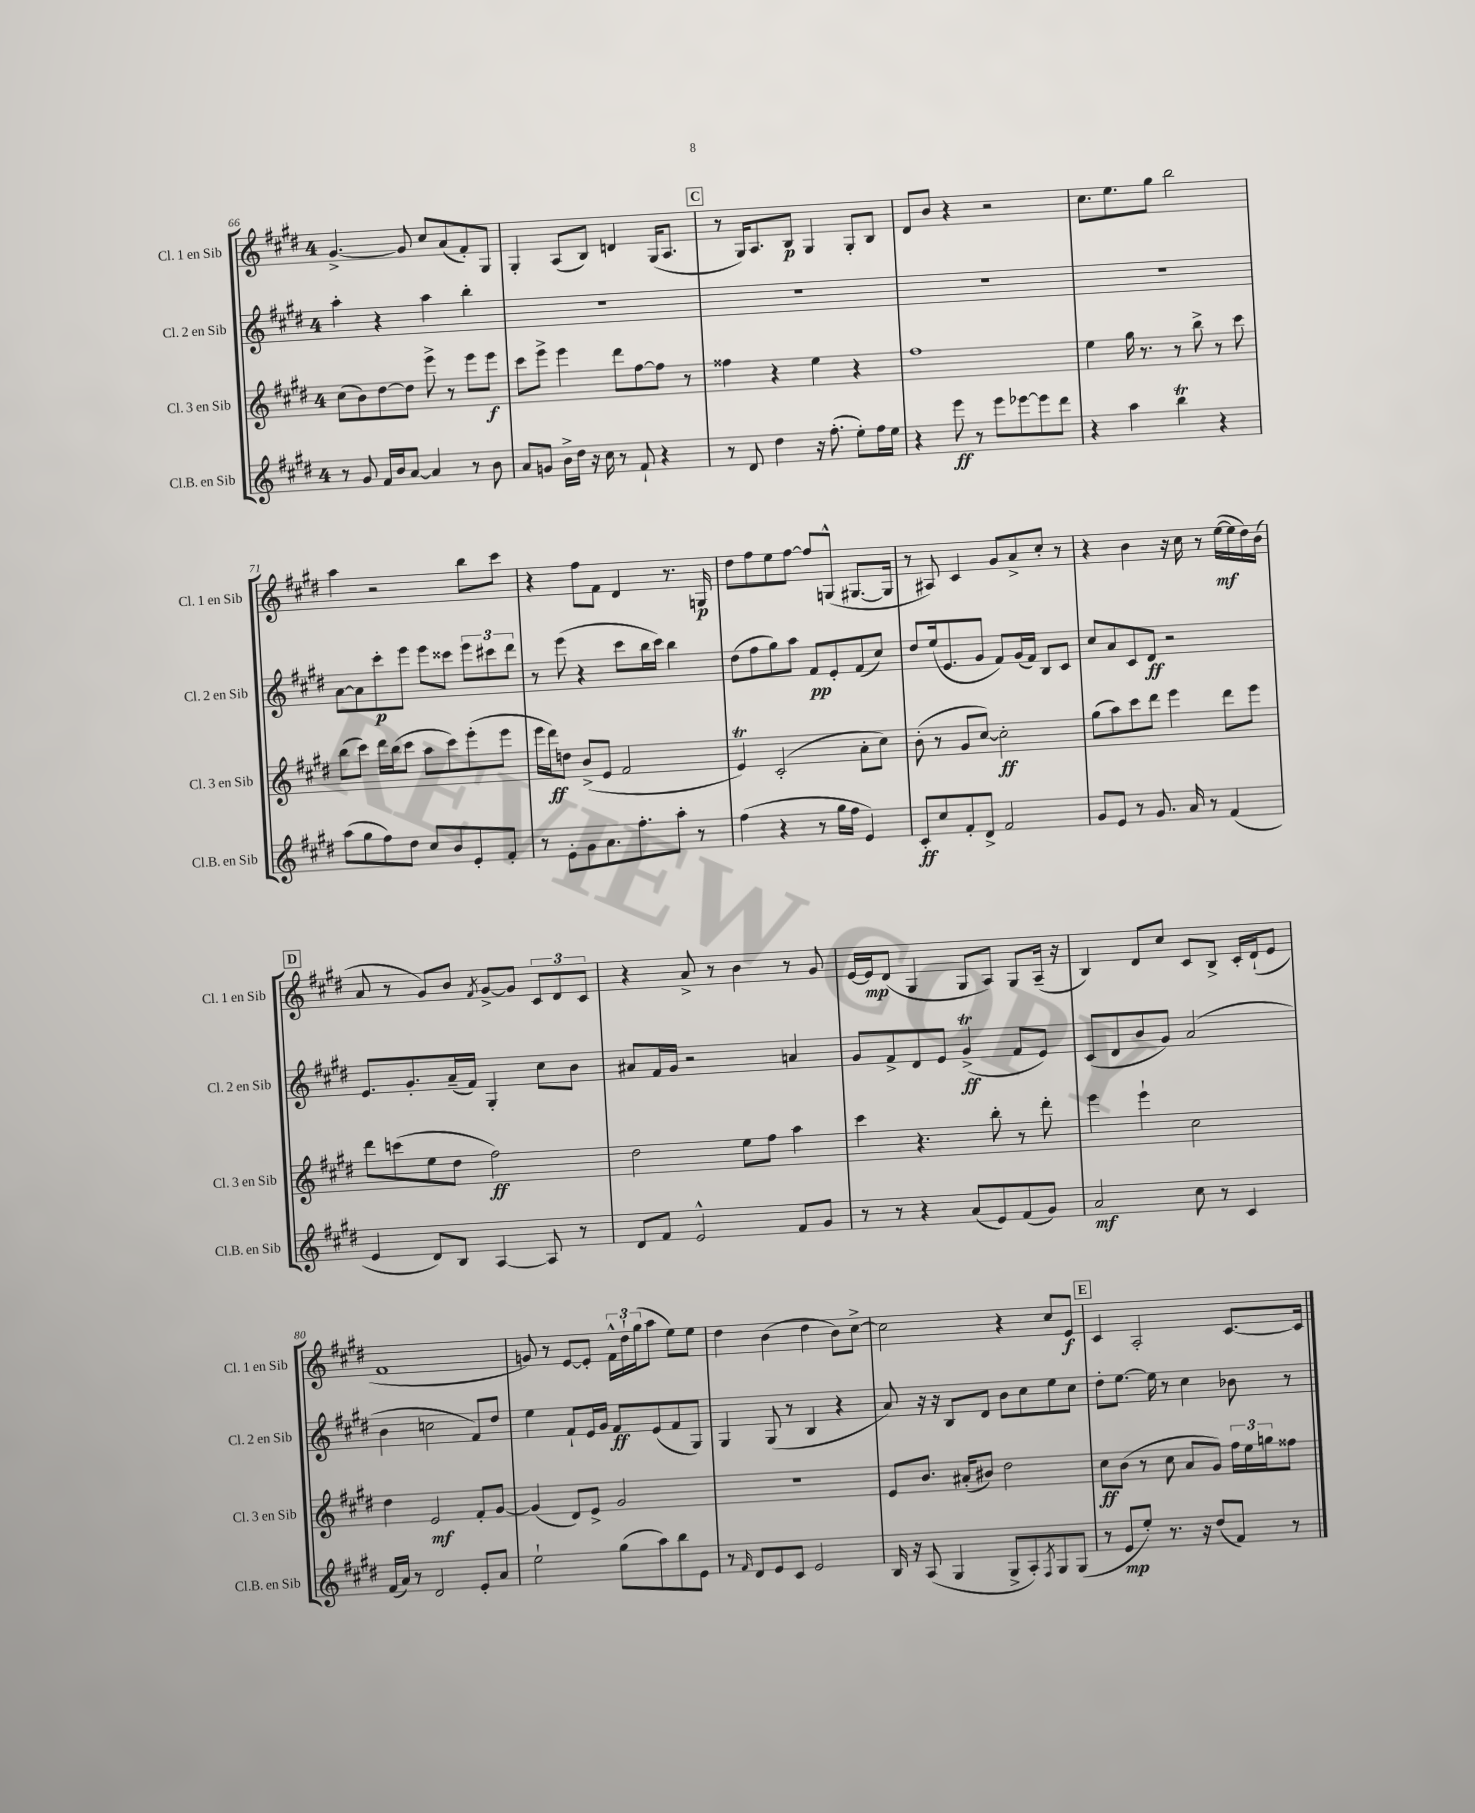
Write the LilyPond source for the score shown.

<<
\new StaffGroup <<
\new Staff = "s0" \with { instrumentName = "Cl. 1 en Sib" shortInstrumentName = "Cl. 1 en Sib" } {
    \clef treble \key e \major \once \override Staff.TimeSignature.style = #'single-digit \time 4/4
    gis'4.~-> gis'8 cis''8 a'8( fis'8-.) gis8 |
    gis4-. a8( b8) d'4 gis16( a8. |
    \mark \markup { \box "C" } r8 gis16) a8. b8\p gis4 gis8-. b8 |
    dis'8 b'8 r4 r2 |
    cis''8. e''8. gis''8 b''2 |
    a''4 r2 b''8 cis'''8 |
    r4 fis''8 fis'8 dis'4 r8. g16\p |
    dis''8 fis''8 e''8 fis''8~ fis''8 g8-^( gis8.~ gis16 |
    r8 ais8) cis'4 gis'8 a'8-> cis''8-. r8 |
    r4 b'4 r16 cis''16 r8 e''16~\mf( e''16 dis''16) b'16( |
    \mark \markup { \box "D" } a'8 r8 gis'8) b'8 \acciaccatura { fis'8 } gis'8~-> gis'8 \tuplet 3/2 { cis'8 dis'8 cis'8 } |
    r4 a'8-> r8 b'4 r8 gis'8 |
    e'16~ e'16\mp dis'8( gis4 gis8 a8) gis8 a16--( r16 |
    b4) dis'8 cis''8 cis'8 b8-> cis'16-. dis'16-!( e'8 |
    fis'1 |
    g'8) r8 e'8~ e'8-. \tuplet 3/2 { fis'16-^ dis''16-! gis''16( } a''8 e''8) e''8 |
    dis''4 b'4( dis''4 b'8) cis''8~-> |
    cis''2 r4 cis''8 e'8\f |
    \mark \markup { \box "E" } cis'4 a2-. cis'8.~ cis'16 \bar "|." |
}
\new Staff = "s1" \with { instrumentName = "Cl. 2 en Sib" shortInstrumentName = "Cl. 2 en Sib" } {
    \clef treble \key e \major \once \override Staff.TimeSignature.style = #'single-digit \time 4/4
    a''4-. r4 a''4 b''4-. |
    R1 |
    \mark \markup { \box "C" } R1 |
    R1 |
    R1 |
    a'8~ a'8 cis'''8-.\p e'''8 e'''8 cisis'''8 \tuplet 3/2 { e'''8 cis'''8 dis'''8 } |
    r8 e'''8( r4 cis'''8 b''16 cis'''16) b''4 |
    dis''8( fis''8 gis''8) a''8 fis'8\pp e'8-. fis'8( cis''8) |
    dis''8 e''16( e'8. gis'8 fis'8) gis'16( fis'16) b8 cis'8 |
    cis''8 a'8 cis'8 dis'8\ff r2 |
    \mark \markup { \box "D" } e'8. gis'8.-. a'16--( fis'16) gis4-. cis''8 b'8 |
    ais'8 fis'16 gis'16 r2 a'4 |
    gis'8 fis'8-> dis'8 e'8 gis'4->\trill\ff( fis'8 e'8) |
    cis'8( dis'8 b'8 gis'8) a'2( |
    b'4 c''2 fis'8) dis''8 |
    e''4 fis'8-! e'16 gis'16 fis'8\ff e'8( fis'8 gis8) |
    gis4 gis8( r8 b4 r4 |
    a'8) r16 r16 b8 dis'8 b'8 cis''8 e''8 cis''8 |
    \mark \markup { \box "E" } dis''8-. e''8.~ e''16 r8 cis''4 bes'8 r8 \bar "|." |
}
\new Staff = "s2" \with { instrumentName = "Cl. 3 en Sib" shortInstrumentName = "Cl. 3 en Sib" } {
    \clef treble \key e \major \once \override Staff.TimeSignature.style = #'single-digit \time 4/4
    cis''8( b'8) dis''8~ dis''8 e'''8-> r8 e'''8 e'''8\f |
    cis'''8 e'''8-> e'''4 dis'''8 fis''8~ fis''8 r8 |
    \mark \markup { \box "C" } fisis''4 r4 e''4 r4 |
    fis''1 |
    e''4 gis''16 r8. r8 b''8-> r8 cis'''8 |
    b''8( cis'''8) dis'''16 b''16( cis'''8 a''8 cis'''8) e'''8-.( e'''8 |
    e'''16 dis'''16\ff) d''8 b'8->( e'8 fis'2 |
    e'4\trill) cis'2-.( a'8-. cis''8) |
    b'8-.( r8 gis'8 cis''8~) cis''2-.\ff |
    gis''8( a''8) cis'''8 dis'''8 e'''4 dis'''8 e'''8 |
    \mark \markup { \box "D" } dis'''8 c'''8( e''8 dis''8 fis''2\ff) |
    dis''2 e''8 fis''8 a''4 |
    cis'''4 r4. b''8-. r8 dis'''8-. |
    e'''4 e'''4-! cis''2 |
    dis''4 e'2\mf fis'8-. gis'8~ |
    gis'4( dis'8) e'8-> gis'2 |
    r1 |
    e'8 b'8. ais'16-.( bis'8) dis''2 |
    \mark \markup { \box "E" } cis''8\ff b'8( r8 cis''8 a'8 gis'8) \tuplet 3/2 { fis''16 e''16 g''16 } fisis''8 \bar "|." |
}
\new Staff = "s3" \with { instrumentName = "Cl.B. en Sib" shortInstrumentName = "Cl.B. en Sib" } {
    \clef treble \key e \major \once \override Staff.TimeSignature.style = #'single-digit \time 4/4
    r8 gis'8 fis'16 b'16 a'8~ a'4 r8 b'8 |
    a'8 g'8 b'16-> dis''16 r16 cis''16 r8 fis'8-! r4 |
    \mark \markup { \box "C" } r8 dis'8 dis''4 r16 fis''8.-.( e''8-.) fis''16 e''16 |
    r4 e'''8\ff r8 e'''8 ees'''8~ ees'''8 dis'''8 |
    r4 a''4 b''4\trill r4 |
    a''8( gis''8 fis''8) dis''8 cis''8 b'8 e'8-. fis'8-. |
    r8 e'8-. gis'8 a'8. fis''8.-. a''8-. r8 |
    fis''4( r4 r8 gis''16 fis''16 e'4) |
    cis'8-.\ff cis''8 fis'8-. dis'8-> fis'2 |
    gis'8 e'8 r8 gis'8. a'16 r8 fis'4( |
    \mark \markup { \box "D" } e'4 dis'8) b8 a4~ a8 r8 |
    dis'8 fis'8 e'2-^ fis'8 gis'8 |
    r8 r8 r4 a'8( e'8) fis'8( gis'8) |
    a'2\mf cis''8 r8 cis'4 |
    fis'16( a'16) r8 dis'2 e'8-. a'8 |
    e''2-! gis''8( a''8) b''8 e'8 |
    r8 \grace { fis'16 } dis'8 e'8 cis'8 e'2 |
    b16 r16 a8( gis4 gis8-> a8-.) \acciaccatura { fis8 } gis8 gis8( |
    \mark \markup { \box "E" } r8 e'8\mp e''8-.) r8. r16 dis''8( fis'8) r8 \bar "|." |
}
>>
>>
\layout { \context { \Score currentBarNumber = #66 } }
